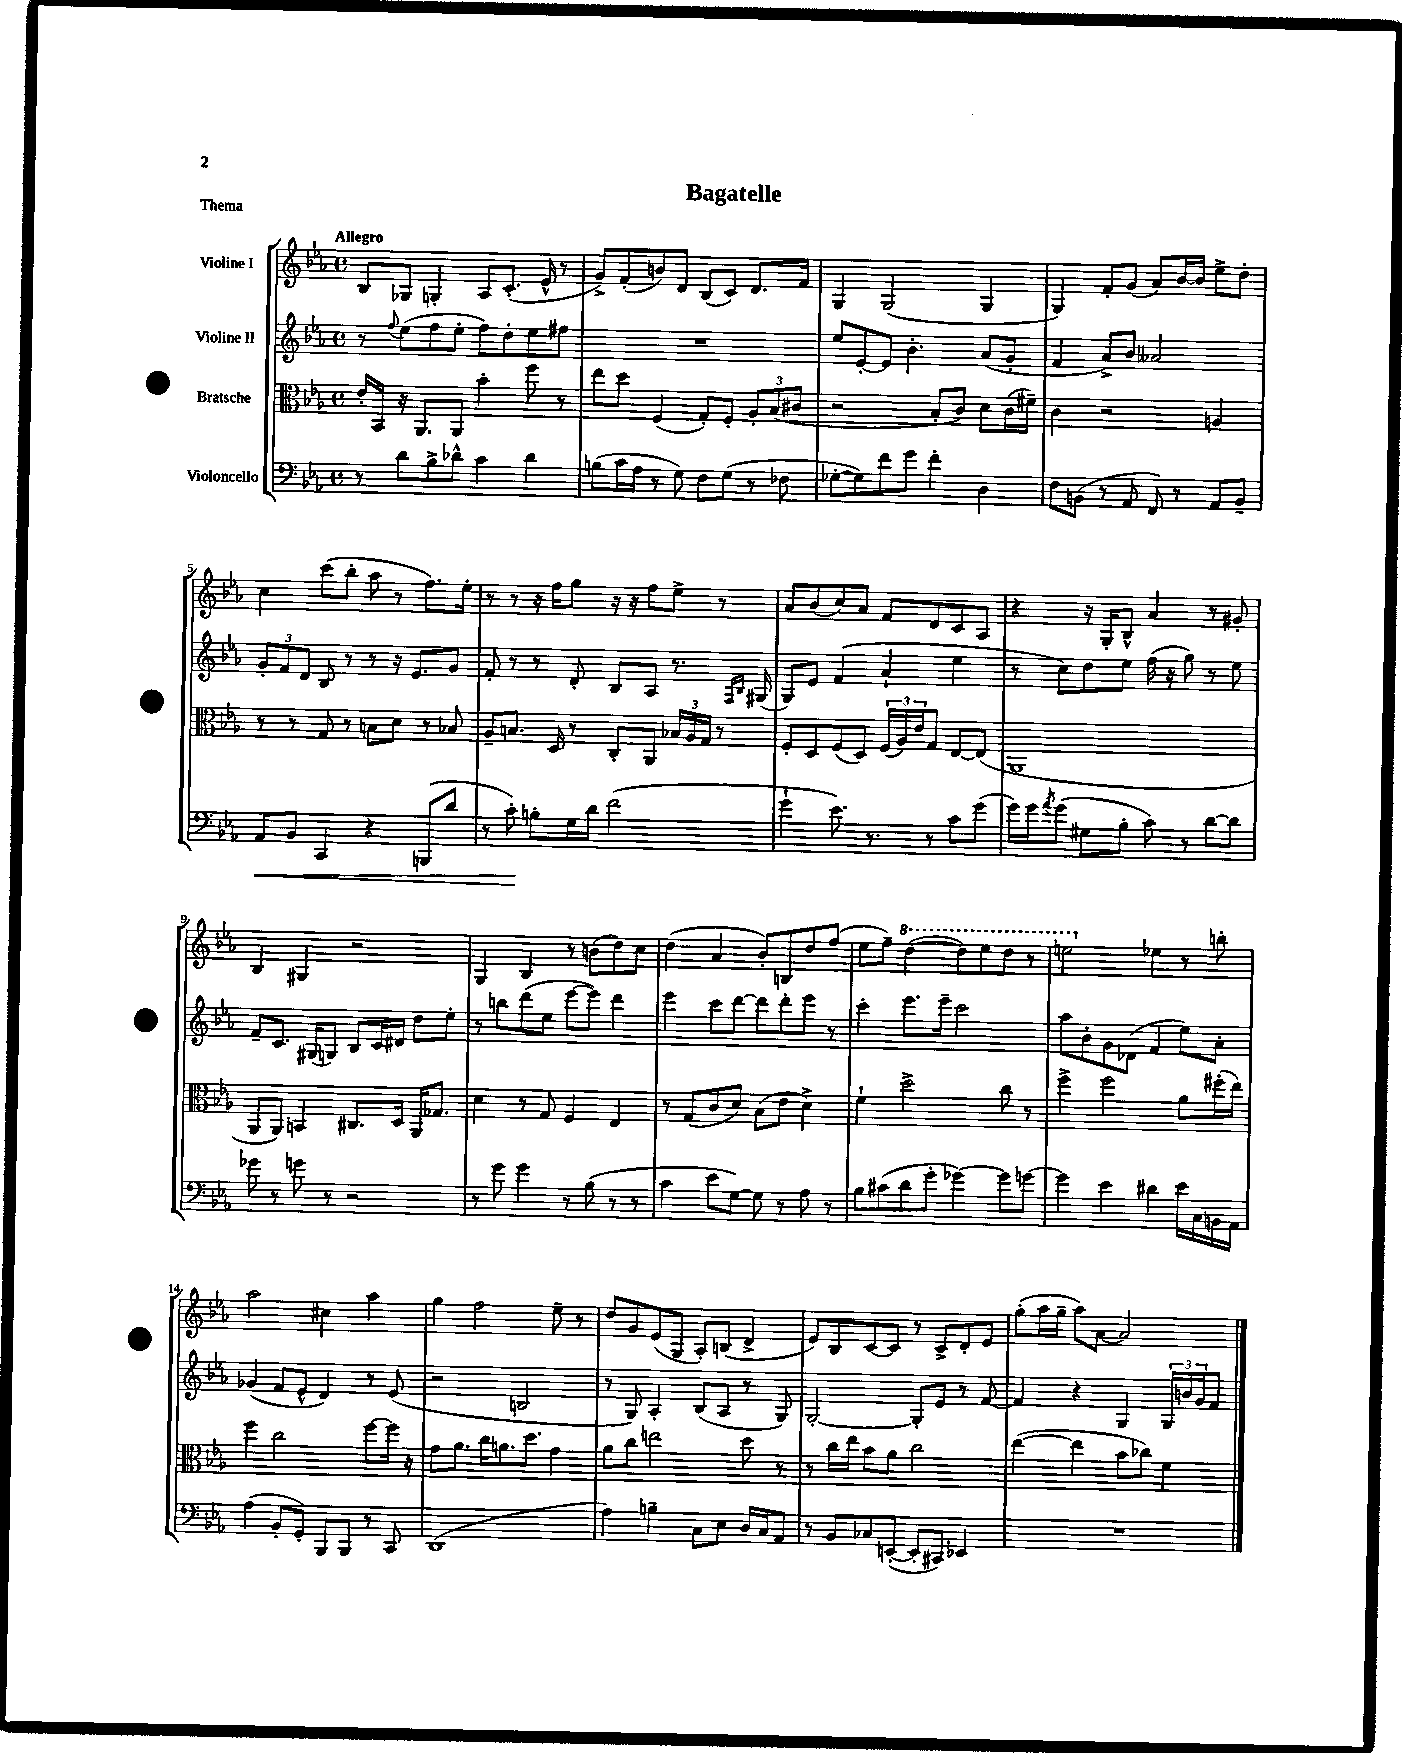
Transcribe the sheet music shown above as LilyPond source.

\header { title = "Bagatelle" piece = "Thema" }
<<
\new StaffGroup <<
\new Staff = "s0" \with { instrumentName = "Violine I" } {
    \clef treble \key ees \major \defaultTimeSignature \time 4/4 \tempo "Allegro"
    bes8 ges8 g4-. aes8 c'8.-.( ees'16-^ r8 |
    g'8->) f'8-.( b'8) d'8 bes8( c'8) d'8. f'16 |
    g4 g2( g4 |
    g4) f'8-. g'8( aes'8) bes'16~ bes'16 ees''8-> d''8-. |
    c''4 c'''8( bes''8-. aes''8 r8 f''8.) ees''16-. |
    r8 r8 r16 f''16 g''8 r16 r16 f''8 ees''8-> r8 |
    aes'8 bes'8( c''8) aes'8 f'8 d'8 c'8 aes8 |
    r4 r16 g16-. bes8-^ aes'4 r8 gis'8-. |
    bes4 gis4 r2 |
    g4 bes4 r8 b'8( d''8) c''8 |
    d''4( aes'4 bes'8-.) b8 d''8 f''8( |
    ees''8 f''8--) \ottava #1 d'''4~( d'''8) ees'''8 d'''8 r8 |
    e'''2 \ottava #0 ees''!4 r8 b''8-. |
    aes''2 cis''4 aes''4 |
    g''4 f''2 ees''8-- r8 |
    d''8 g'8 ees'8( g8 aes8-.) b8( d'4-> |
    ees'8) bes8 c'8~ c'8 r8 c'8-> d'8-. ees'8 |
    g''8-.( aes''16 g''16-- aes''8) aes'8~ aes'2 \bar "|." |
}
\new Staff = "s1" \with { instrumentName = "Violine II" } {
    \clef treble \key ees \major \defaultTimeSignature \time 4/4
    r8 \appoggiatura { f''8 } ees''8( f''8 ees''8-. f''8) d''8-. ees''8 fis''8 |
    R1 |
    ees''8 ees'8~-. ees'8 bes'4.-. aes'8( g'8-. |
    f'4 aes'8->) bes'8 aeses'2 |
    \tuplet 3/2 { g'8-. f'8 d'8 } bes8 r8 r8 r16 ees'8. g'8 |
    f'8-. r8 r8 d'8-. bes8 aes8 r8. \grace { f16 bes16 } gis16( |
    g8) ees'8 f'4( aes'4-! ees''4 |
    r8 c''8) d''8 ees''8 f''16( r16 g''8) r8 ees''8 |
    f'8-- c'8. gis16( g8) bes8 c'16 dis'16 d''8 ees''8-. |
    r8 b''8 d'''8( ees''8 ees'''8~ ees'''8) d'''4 |
    ees'''4 c'''8 d'''8~ d'''8 d'''8-. ees'''8 r8 |
    c'''4-. ees'''8. ees'''16-- c'''2 |
    aes''8 bes'8-. g'8 des'8( f'4 ees''8) aes'8-. |
    ges'4( f'8 ees'8-^ d'4) r8 ees'8( |
    r2 b2 |
    r8 g8) aes4-. bes8( aes8 r8 g8) |
    g2~-. g8-. ees'8 r8 f'8~ |
    f'4 r4 g4 \tuplet 3/2 { g16 b'16 g'16 } f'8 \bar "|." |
}
\new Staff = "s2" \with { instrumentName = "Bratsche" } {
    \clef alto \key ees \major \defaultTimeSignature \time 4/4
    ees'16-. bes,16 r16 aes,8. aes,8 bes'4-. f''8 r8 |
    ees''8 d''8 f4( g8-.) f8-. \tuplet 3/2 { aes8-. bes8( cis'8 } |
    r2 bes8-. c'8) d'8 c'16( fis'16--) |
    c'4 r2 a4 |
    r8 r8 g8 r8 b8 d'8 r8 bes8 |
    aes8-- b8. d16 r8 c8-. aes,8 \tuplet 3/2 { bes16 aes16 g16 } r8 |
    f8-. d8 f8( d8) \tuplet 3/2 { f16( aes16) ees'16 } g8 ees8~ ees8( |
    aes,1 |
    aes,8 aes,8) b,4 cis8. d16 aes,16 ges8. |
    d'4 r8 g8 f4 ees4 |
    r8 g8( c'8 d'8) bes8( ees'8 d'4->) |
    f'4-! d''2-> c''8 r8 |
    f''4-> f''2 aes'8 fis''16-.( ees''16) |
    f''4 c''2 f''8~ f''16 r16 |
    g'8 aes'8. c''16 a'8. d''8. g'4 |
    aes'8 c''8 e''2 d''8 r8 |
    r8 c''16 ees''16 bes'8 aes'8 c''2 |
    ees''4~( ees''4 bes'8 ces''8) f'4 \bar "|." |
}
\new Staff = "s3" \with { instrumentName = "Violoncello" } {
    \clef bass \key ees \major \defaultTimeSignature \time 4/4
    r8 d'8 bes8-> des'8-^ c'4 des'4 |
    b8( c'16 aes16 r8 g8) f8 g8( r8 fes8 |
    ges8~-. ges8) f'8 g'8 f'4-. d4 |
    f8 b,8( r8 aes,8 f,8) r8 aes,8 b,8-- |
    aes,8\< bes,8 c,4 r4 b,,8( d'8 |
    r8 c'8-.\!) b8-. g16 d'16 f'2( |
    g'4-! ees'8.) r8. r8 c'8 g'8( |
    g'16) g'16 \acciaccatura { aes'8 } g'8( gis8 bes8-. c'8) r8 d'8~ d'8 |
    ges'8 r8 g'8 r8 r2 |
    r8 g'8 g'4 r8 bes8( r8 r8 |
    c'4 ees'8 g8~) g8 r8 aes8 r8 |
    bes8 cis'8( d'8 g'8-. ges'4~) ges'8 g'8~ |
    g'4 ees'4 dis'4 ees'16 c16 b,16 aes,16 |
    aes4( bes,8-. g,8-.) bes,,8 bes,,8 r8 c,8 |
    d,1( |
    aes4) b4-- c8 ees8 d16 c16 aes,8 |
    r8 bes,8 ces8 e,8~-.( e,8-. cis,8) ees,4 |
    R1 \bar "|." |
}
>>
>>
